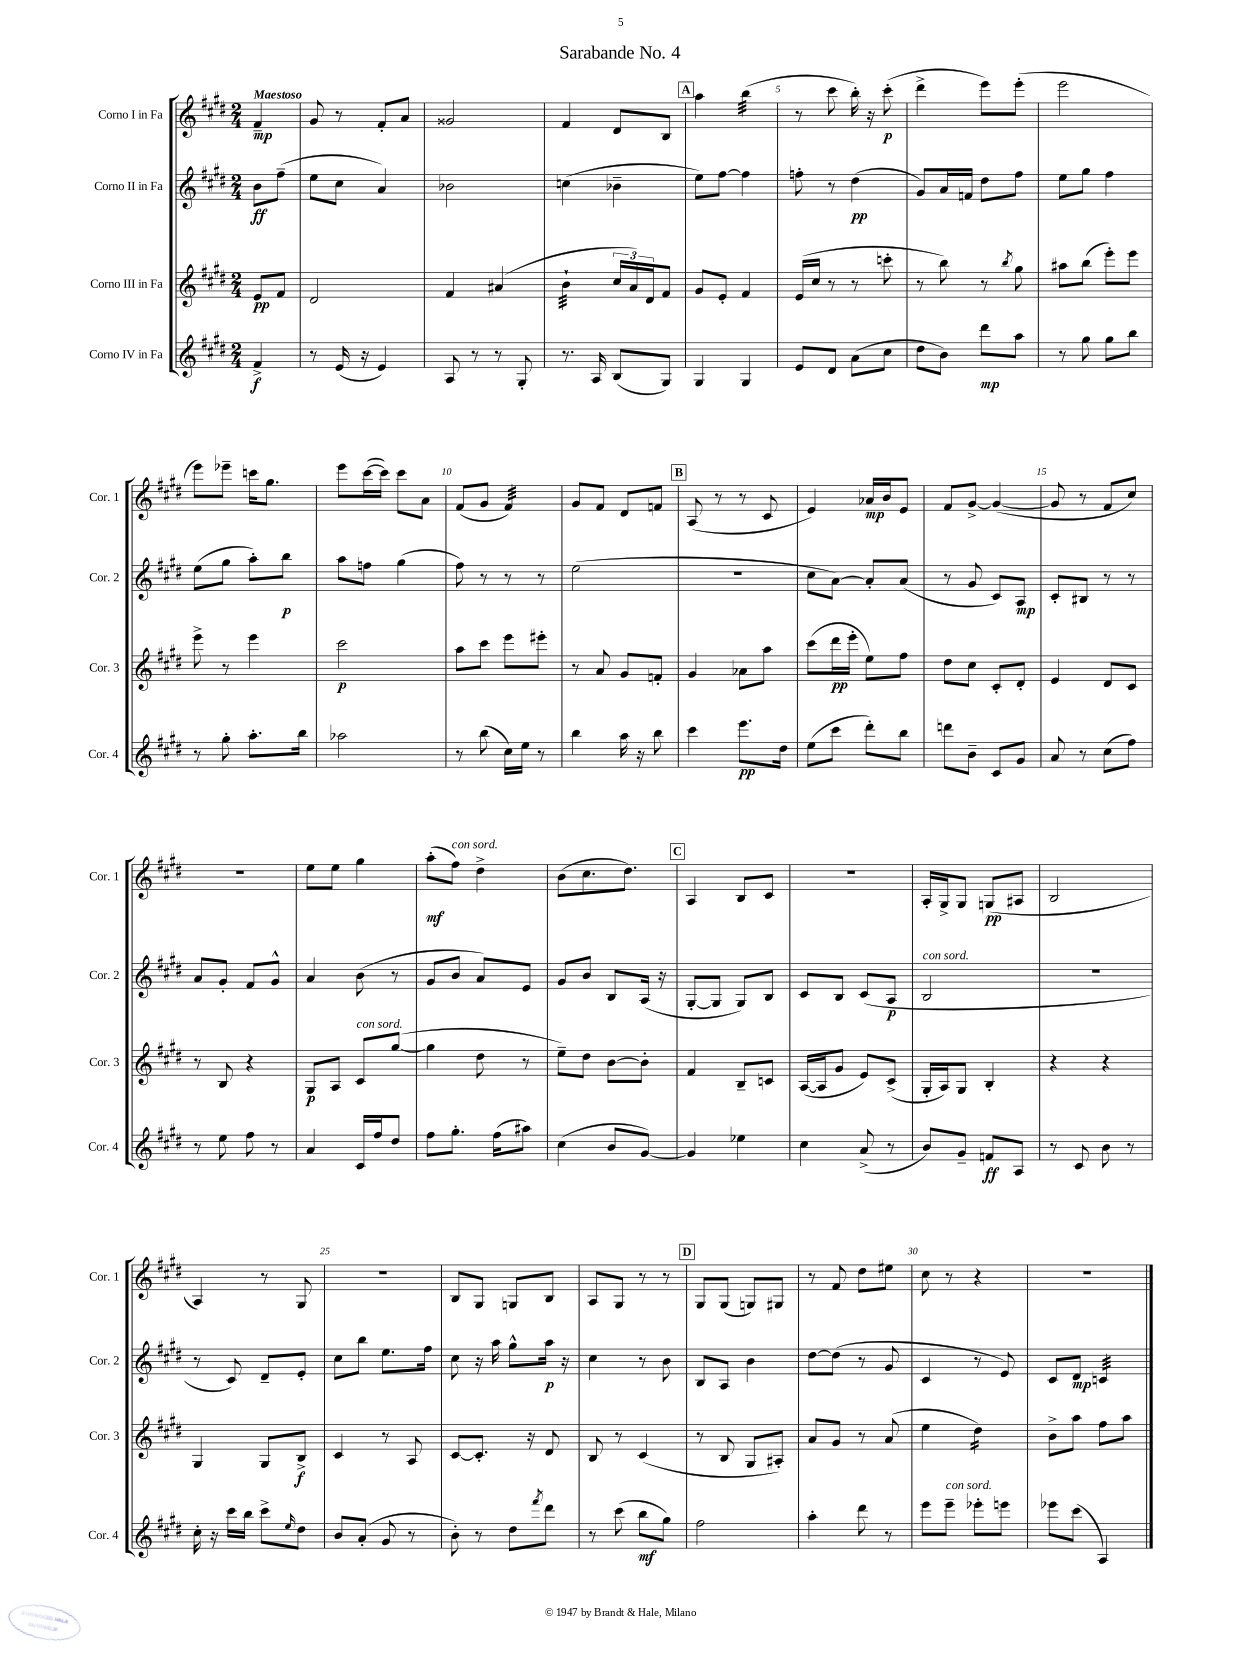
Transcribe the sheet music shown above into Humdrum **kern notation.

**kern	**kern	**kern	**kern
*staff4	*staff3	*staff2	*staff1
*clefG2	*clefG2	*clefG2	*clefG2
*k[f#c#g#d#]	*k[f#c#g#d#]	*k[f#c#g#d#]	*k[f#c#g#d#]
*M2/4	*M2/4	*M2/4	*M2/4
4f#^	8e	8b	4f#~
.	8f#	(8ff#~	.
=	=	=	=
8r	2d#	8ee	8g#
(16e	.	8cc#	8r
16r	.	.	.
4e)	.	4a)	8f#'
.	.	.	8a
=	=	=	=
8A	4f#	2b-	2g##
8r	.	.	.
8r	(4a#	.	.
8G#'	.	.	.
=	=	=	=
8.r	4b`	(4cc	4f#
16A	.	.	.
(8B	24cc#	4b-~	8d#
.	24a)	.	.
.	24d#	.	.
8G#)	8f#	.	8B
=	=	=	=
4G#	8g#	8ee)	4aa
.	8e'	[8ff#	.
4G#	4f#	4ff#]	(4bb
=	=	=	=
8e	(16e	8ff'	8r
.	16cc#	.	.
8d#	8r	8r	8ccc#
(8a	8r	(4dd#	16bb')
.	.	.	16r
8cc#	8ccc'	.	(8ccc#'
=	=	=	=
8dd#	8r	8g#)	4ddd#^
8b)	8bb)	16a	.
.	.	16f	.
8ddd#	8r	8dd#	8eee)
.	8qbb	.	.
8aa	8gg#	8ff#	(8eee'
=	=	=	=
8r	8aa#	8ee	2eee
8gg#	(8bb	8gg#	.
8gg#	8eee')	4ff#	.
8bb	8eee	.	.
=	=	=	=
8r	8eee^	(8ee	8eee)
8gg#'	8r	8gg#	8eee-~
8.aa'	4eee	8aa')	16ccc
.	.	.	8.gg#
.	.	8bb	.
16bb	.	.	.
=	=	=	=
2aa-	2ccc#	8aa	8eee
.	.	8ff	([16ccc#
.	.	.	16ccc#])
.	.	(4gg#	8ccc#
.	.	.	8a
=	=	=	=
8r	8aa	8ff#)	(8f#
(8bb	8ccc#	8r	8g#
16cc#)	8eee	8r	4f#)
16ee	.	.	.
8r	8eee#'	8r	.
=	=	=	=
4bb	8r	(2ee	8g#
.	8a	.	8f#
16aa	8g#	.	8d#
16r	.	.	.
8bb	8f'	.	8f
=	=	=	=
4ccc#	4g#	2r	(8A
.	.	.	8r
8.eee	8a-	.	8r
.	8aa	.	8c#
16dd#	.	.	.
=	=	=	=
(8ee	(8ccc#	8cc#	4e)
8ccc#	16ddd#	[8a)	.
.	16eee'	.	.
8ddd#')	8ee)	8a']	16a-
.	.	.	16b
8bb	8ff#	(8a	8e
=	=	=	=
8ddd	8dd#	8r	8f#
8b~	8cc#	8g#	[8g#^
8c#	8c#'	8c#)	(4g#_
8g#	8d#'	8A	.
=	=	=	=
8a	4e	8c#'	8g#]
8r	.	8B#	8r
(8cc#	8d#	8r	8f#
8ff#)	8c#	8r	8cc#)
=	=	=	=
8r	8r	8a	2r
8ee	8B	8g#'	.
8ff#	4r	8f#	.
8r	.	8g#^^	.
=	=	=	=
4a	8G#	4a	8ee
.	8A	.	8ee
16c#	8c#	(8b	4gg#
16ff#	.	.	.
8dd#	([8gg#	8r	.
=	=	=	=
8ff#	4gg#]	8g#	(8aa'
8.gg#'	.	8b	8ff#)
.	8dd#	8a)	4dd#^
(16ff#	.	.	.
8aa#)	8r	8e	.
=	=	=	=
(4cc#	8ee~)	8g#	(8b
.	8dd#	8b	8.cc#
8b	[8b	8B	.
.	.	.	8.dd#)
[8g#)	8b']	(16A	.
.	.	16r	.
=	=	=	=
4g#]	4f#	[8G#'	4A
.	.	8G#]	.
4ee-	8B~	8G#)	8B
.	8c	8B	8c#
=	=	=	=
4cc#	([16A	8c#	2r
.	16A]	.	.
.	8g#	8B	.
(8a^	8e)	(8c#	.
8r	(8c#^	8A	.
=	=	=	=
8b)	16G#'	2B	16A'
.	16A)	.	16G#^
8g#~	8G#	.	8G#
8f	4B'	.	(8G
8A	.	.	8A#
=	=	=	=
8r	4r	2r	2B
8c#	.	.	.
8b	4r	.	.
8r	.	.	.
=	=	=	=
16cc#'	4G#	8r	4A)
16r	.	.	.
16ccc#	.	8c#)	.
16bb	.	.	.
8ccc#^	8G#	8d#~	8r
16qqee	.	.	.
8dd#	8B^	8e'	8G#
=	=	=	=
8b	4c#	8cc#	2r
(8a'	.	8bb	.
8g#	8r	8.ee	.
8r	8A	.	.
.	.	16ff#	.
=	=	=	=
8b')	[8c#	8cc#	8B
8r	8.c#']	16r	8G#
.	.	16aa	.
8dd#	.	8gg#^^	8G
.	16r	.	.
8qfff#	.	.	.
8ddd#	8d#	16aa	8B
.	.	16r	.
=	=	=	=
8r	8B	4cc#	8A
(8ccc#	8r	.	8G#
8bb	(4c#	8r	8r
8gg#)	.	8b	8r
=	=	=	=
2ff#	8r	8B	8G#
.	8B	8A	(8G#
.	8G#	4b	8G)
.	8A#')	.	8G#
=	=	=	=
4aa'	8a	[8dd#	8r
.	8g#	(8dd#]	8f#
8ddd#	8r	8r	8dd#
8r	(8a	8g#	8ee#
=	=	=	=
8eee	4ee	4c#	8cc#
8eee~	.	.	8r
8eee-'	4dd#)	8r	4r
8eee	.	8e)	.
=	=	=	=
8eee-	8b^	8c#	2r
(8ccc#	8aa	8d#	.
4A)	8ff#	4c	.
.	8aa	.	.
==	==	==	==
*-	*-	*-	*-
